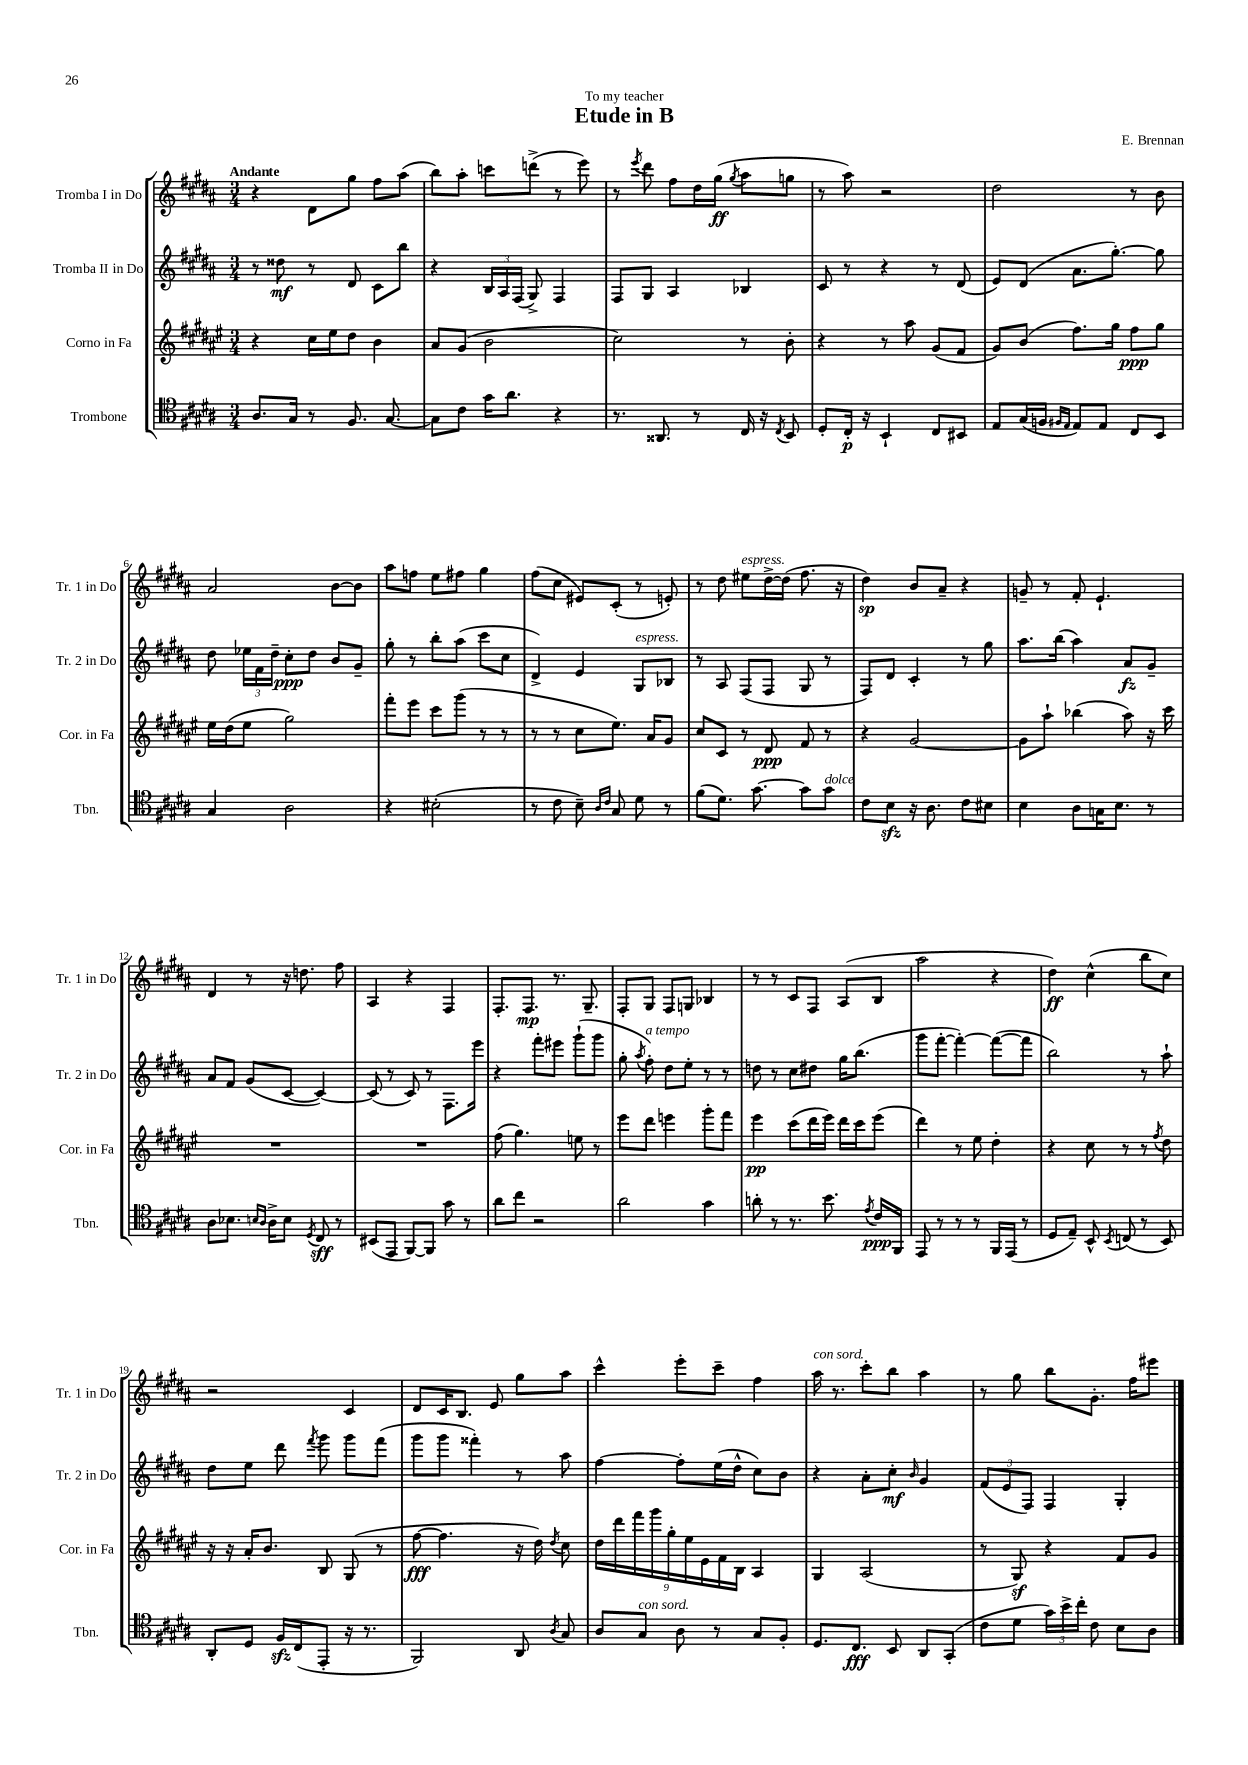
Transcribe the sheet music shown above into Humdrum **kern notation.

**kern	**dynam	**kern	**dynam	**kern	**dynam	**kern	**dynam
*part4	*part4	*part3	*part3	*part2	*part2	*part1	*part1
*staff4	*staff4	*staff3	*staff3	*staff2	*staff2	*staff1	*staff1
*I"Trombone	*	*I"Corno in Fa	*	*I"Tromba II in Do	*	*I"Tromba I in Do	*
*I'Tbn.	*	*I'Cor. in Fa	*	*I'Tr. 2 in Do	*	*I'Tr. 1 in Do	*
*clefC4	*	*clefG2	*	*clefG2	*	*clefG2	*
*k[f#c#g#d#a#]	*	*k[f#c#g#d#a#e#]	*	*k[f#c#g#d#a#]	*	*k[f#c#g#d#a#]	*
*M3/4	*	*M3/4	*	*M3/4	*	*M3/4	*
=1	=1	=1	=1	=1	=1	=1	=1
!	!	!	!	!	!	!LO:TX:a:B:t=Andante	!
8.A#/L	.	4r	.	8r	.	4r	.
.	.	.	.	8dd##X\	mf	.	.
16G#/Jk	.	.	.	.	.	.	.
8r	.	16cc#\LL	.	8r	.	8d#\L	.
.	.	16ee#\J	.	.	.	.	.
8.F#/	.	8dd#\J	.	8d#/	.	8gg#\J	.
.	.	4b\	.	8c#\L	.	8ff#\L	.
[8.G#/	.	.	.	.	.	.	.
.	.	.	.	8bb\J	.	(8aa#\J	.
=2	=2	=2	=2	=2	=2	=2	=2
8G#\L]	.	8a#/L	.	4r	.	8bb\L)	.
8c#\J	.	(8g#/J	.	.	.	8aa#'\J	.
16g#\KL	.	2b\	.	24B/LL	.	8cccn\L	.
.	.	.	.	24A#/	.	.	.
8.a#\J	.	.	.	.	.	.	.
.	.	.	.	(24F#/JJ	.	.	.
.	.	.	.	8G#^/)	.	(8dddn^\J	.
4r	.	.	.	4F#/	.	8r	.
.	.	.	.	.	.	8eee\)	.
=3	=3	=3	=3	=3	=3	=3	=3
8.r	.	2cc#\)	.	8F#/L	.	8r	.
.	.	.	.	.	.	8qeee/	.
.	.	.	.	8G#/J	.	8ddd#\	.
8.AA##X/	.	.	.	.	.	.	.
.	.	.	.	4A#/	.	8ff#\L	.
8r	.	.	.	.	.	16dd#\L	.
.	.	.	.	.	.	(16gg#\JJ	ff
.	.	.	.	.	.	8qgg#/	.
16C#/	.	8r	.	4B-X/	.	8aa#\L	.
16r	.	.	.	.	.	.	.
8qC#/	.	.	.	.	.	.	.
8BB/	.	8b'\	.	.	.	8ggn\J	.
=4	=4	=4	=4	=4	=4	=4	=4
8D#'/L	.	4r	.	8c#/	.	8r	.
16C#'/Jk	p	.	.	8r	.	8aa#\)	.
16r	.	.	.	.	.	.	.
4BB`/	.	8r	.	4r	.	2r	.
.	.	8aa#\	.	.	.	.	.
8C#/L	.	(8g#/L	.	8r	.	.	.
8BB#X/J	.	8f#/J	.	(8d#/	.	.	.
=5	=5	=5	=5	=5	=5	=5	=5
8E/L	.	8g#/L)	.	8e/L)	.	2dd#\	.
(16G#/L	.	(8b/J	.	(8d#/J	.	.	.
16Fn/JJ	.	.	.	.	.	.	.
16qqF#X/LL	.	.	.	.	.	.	.
16qqE/JJ	.	.	.	.	.	.	.
8E/L)	.	8.ff#\L)	.	8.a#\L	.	.	.
8E/J	.	.	.	.	.	.	.
.	.	16gg#\Jk	.	[8.gg#'\J)	.	.	.
8C#/L	.	8ff#\L	ppp	.	.	8r	.
8BB/J	.	8gg#\J	.	8gg#\]	.	8b\	.
!!LO:LB:g=z
=6	=6	=6	=6	=6	=6	=6	=6
4G#/	.	16ee#\LL	.	8dd#\	.	2a#/	.
.	.	(16dd#\J	.	.	.	.	.
.	.	8ee#\J	.	24ee-X\LL	.	.	.
.	.	.	.	24f#\	.	.	.
.	.	.	.	24dd#~\JJ	.	.	.
2A#\	.	2gg#\)	.	8cc#'\L	ppp	.	.
.	.	.	.	8dd#\J	.	.	.
.	.	.	.	8b/L	.	[8b\L	.
.	.	.	.	8g#~/J	.	8b\J]	.
=7	=7	=7	=7	=7	=7	=7	=7
4r	.	8fff#'\L	.	8gg#'\	.	8aa#\L	.
.	.	8eee#\J	.	8r	.	8ffn\J	.
(2B#X'\	.	8ccc#\L	.	8bb'\L	.	8ee\L	.
.	.	(8ggg#\J	.	(8aa#\J	.	8ff#X\J	.
.	.	8r	.	8ccc#\L	.	4gg#\	.
.	.	8r	.	8cc#\J	.	.	.
=8	=8	=8	=8	=8	=8	=8	=8
8r	.	8r	.	4d#^/)	.	(8ff#\L	.
8c#\	.	8r	.	.	.	8cc#\J	.
8B~\)	.	8cc#\L	.	4e/	.	8e#X/L)	.
16qqA#/LL	.	.	.	.	.	.	.
16qqc#/JJ	.	.	.	.	.	.	.
8G#/	.	8.ee#\J)	.	.	.	(8c#'/J	.
!	!	!	!	!LO:TX:a:i:t=espress.	!	!	!
8d#\	.	.	.	8G#/L	.	8r	.
.	.	16a#/KL	.	.	.	.	.
8r	.	8g#/J	.	8B-X/J	.	8en'/)	.
=9	=9	=9	=9	=9	=9	=9	=9
(8f#\L	.	8cc#/L	.	8r	.	8r	.
8.d#\J)	.	8c#/J	.	8A#/	.	8dd#\	.
!	!	!	!	!	!	!LO:TX:a:i:t=espress.	!
.	.	8r	.	(8F#/L	.	8ee#X\L	.
[8.g#\	.	.	.	.	.	.	.
.	.	8d#/	ppp	8F#/J	.	[16dd#^\L	.
.	.	.	.	.	.	(16dd#\JJ]	.
8g#\L]	.	8f#/	.	8G#/	.	8.ff#\	.
!LO:TX:a:i:t=dolce	!	!	!	!	!	!	!
8g#\J	.	8r	.	8r	.	.	.
.	.	.	.	.	.	16r	.
=10	=10	=10	=10	=10	=10	=10	=10
8c#\L	.	4r	.	8F#/L)	.	4dd#\)	sp
8Bzz\J	.	.	.	8d#/J	.	.	.
16r	.	[2g#/	.	4c#'/	.	8b/L	.
8.A#\	.	.	.	.	.	.	.
.	.	.	.	.	.	8a#~/J	.
8c#\L	.	.	.	8r	.	4r	.
8B#X\J	.	.	.	8gg#\	.	.	.
=11	=11	=11	=11	=11	=11	=11	=11
4B\	.	8g#\L]	.	8.aa#\L	.	8gn~/	.
.	.	8aa#`\J	.	.	.	8r	.
.	.	.	.	(16bb\Jk	.	.	.
8A#\L	.	(4bb-X\	.	4aa#\)	.	8f#'/	.
16Gn\K	.	.	.	.	.	4.e`/	.
8.B\J	.	.	.	.	.	.	.
.	.	8aa#\)	.	8a#/L	fz	.	.
8r	.	16r	.	8g#~/J	.	.	.
.	.	16ccc#\	.	.	.	.	.
!!LO:LB:g=z
=12	=12	=12	=12	=12	=12	=12	=12
8A#\L	.	2.r	.	8a#/L	.	4d#/	.
8.B-X\J	.	.	.	8f#/J	.	.	.
.	.	.	.	(8g#/L	.	8r	.
16qqBn/LL	.	.	.	.	.	.	.
16qqA#/JJ	.	.	.	.	.	.	.
16A#^\KL	.	.	.	.	.	.	.
8B\J	.	.	.	[8c#/J	.	16r	.
.	.	.	.	.	.	8.ddn\	.
8qD#/	.	.	.	.	.	.	.
8C#/	sff	.	.	4c#/_)	.	.	.
8r	.	.	.	.	.	8ff#\	.
=13	=13	=13	=13	=13	=13	=13	=13
(8BB#X/L	.	2.r	.	(8c#/]	.	4A#/	.
8EE/J	.	.	.	8r	.	.	.
[8FF#/L)	.	.	.	8c#/)	.	4r	.
8FF#/J]	.	.	.	8r	.	.	.
8g#\	.	.	.	8.F#\L	.	4F#/	.
8r	.	.	.	.	.	.	.
.	.	.	.	16eee\Jk	.	.	.
=14	=14	=14	=14	=14	=14	=14	=14
8a#\L	.	(8ff#\	.	4r	.	8.F#'/L	.
8cc#\J	.	4.gg#\)	.	.	.	.	.
.	.	.	.	.	.	8.F#/J	mp
2r	.	.	.	8fff#'\L	.	.	.
.	.	.	.	8eee#X\J	.	8.r	.
.	.	8een\	.	(8ggg#`\L	.	.	.
.	.	.	.	.	.	8.G#~/	.
.	.	8r	.	8ggg#\J	.	.	.
=15	=15	=15	=15	=15	=15	=15	=15
2a#\	.	8eee#\L	.	8gg#'\	.	8F#'/L	.
.	.	.	.	8qaa#/	.	.	.
!	!	!	!	!LO:TX:a:i:t=a tempo	!	!	!
.	.	8ddd#\J	.	8ff#'\)	.	8G#/J	.
.	.	4eeen\	.	8dd#\L	.	8F#/L	.
.	.	.	.	8ee'\J	.	8Gn/J	.
4g#\	.	8ggg#'\L	.	8r	.	4B-X/	.
.	.	8fff#\J	.	8r	.	.	.
=16	=16	=16	=16	=16	=16	=16	=16
8an'\	.	4eee#\	pp	8ddn\	.	8r	.
8r	.	.	.	8r	.	8r	.
8.r	.	(8ccc#\L	.	8cc#\L	.	8c#/L	.
.	.	16ddd#\L	.	8dd#X\J	.	8F#/J	.
8.b\	.	16eee#\JJ)	.	.	.	.	.
.	.	16ddd#\LL	.	16gg#\KL	.	(8A#/L	.
.	.	16ccc#\J	.	(8.bb\J	.	.	.
8qe/	.	.	.	.	.	.	.
16c#/LL	ppp	(8eee#\J	.	.	.	8B/J	.
16FF#/JJ	.	.	.	.	.	.	.
=17	=17	=17	=17	=17	=17	=17	=17
8EE/	.	4ddd#\)	.	8ggg#\L	.	2aa#\	.
8r	.	.	.	[8fff#'\J	.	.	.
8r	.	8r	.	4fff#'\_)	.	.	.
8r	.	8ee#\	.	.	.	.	.
16FF#/LL	.	4dd#'\	.	(8fff#\L_	.	4r	.
(16EE/JJ	.	.	.	.	.	.	.
8r	.	.	.	8fff#\J]	.	.	.
=18	=18	=18	=18	=18	=18	=18	=18
8D#/L	.	4r	.	2bb\)	.	4dd#\)	ff
8E~/J)	.	.	.	.	.	.	.
8BB^^/	.	8cc#\	.	.	.	(4cc#^^\	.
8qBB/	.	.	.	.	.	.	.
(8Cn/	.	8r	.	.	.	.	.
8r	.	8r	.	8r	.	8bb\L	.
.	.	8qff#/	.	.	.	.	.
8BB/)	.	8dd#\	.	8aa#`\	.	8cc#\J)	.
!!LO:LB:g=z
=19	=19	=19	=19	=19	=19	=19	=19
8AA#'/L	.	16r	.	8dd#\L	.	2r	.
.	.	16r	.	.	.	.	.
8D#/J	.	16a#'/KL	.	8ee\J	.	.	.
.	.	8.b/J	.	.	.	.	.
16F#zz/LL	.	.	.	8ddd#\	.	.	.
(16C#/J	.	.	.	.	.	.	.
.	.	.	.	8qfff#/	.	.	.
8EE'/J	.	8B/	.	8ggg#\	.	.	.
16r	.	(8G#/	.	8ggg#\L	.	4c#/	.
8.r	.	.	.	.	.	.	.
.	.	8r	.	(8fff#\J	.	.	.
=20	=20	=20	=20	=20	=20	=20	=20
2FF#/)	.	[8ff#\	fff	8ggg#\L	.	8d#/L	.
.	.	4.ff#\]	.	8ggg#\J	.	16c#/K	.
.	.	.	.	.	.	8.B/J	.
.	.	.	.	4fff##X'\)	.	.	.
.	.	.	.	.	.	8e/	.
8AA#/	.	16r	.	8r	.	8gg#\L	.
.	.	16dd#\)	.	.	.	.	.
8qA#/	.	8qdd#/	.	.	.	.	.
8G#/	.	8cc#\	.	8aa#\	.	8aa#\J	.
=21	=21	=21	=21	=21	=21	=21	=21
8A#/L	.	18dd#\LL	.	[4ff#\	.	4ccc#^^\	.
.	.	18ddd#\	.	.	.	.	.
.	.	18fff#\	.	.	.	.	.
!LO:TX:a:i:t=con sord.	!	!	!	!	!	!	!
8G#/J	.	.	.	.	.	.	.
.	.	18ggg#\	.	.	.	.	.
.	.	18gg#'\	.	.	.	.	.
8A#\	.	.	.	8ff#'\L]	.	8eee'\L	.
.	.	18ee#\	.	.	.	.	.
.	.	18e#\	.	.	.	.	.
8r	.	.	.	(16ee\L	.	8ccc#~\J	.
.	.	18f#\	.	.	.	.	.
.	.	.	.	16dd#^^\JJ	.	.	.
.	.	18B\JJ	.	.	.	.	.
8G#/L	.	4A#/	.	8cc#\L)	.	4ff#\	.
8F#'/J	.	.	.	8b\J	.	.	.
=22	=22	=22	=22	=22	=22	=22	=22
!	!	!	!	!	!	!LO:TX:a:i:t=con sord.	!
8.D#/L	.	4G#/	.	4r	.	16aa#\	.
.	.	.	.	.	.	8.r	.
8.C#/J	fff	.	.	.	.	.	.
.	.	(2A#/	.	8a#'\L	.	8ccc#'\L	.
8BB/	.	.	.	8cc#'\J	mf	8bb\J	.
.	.	.	.	16qqb/	.	.	.
8AA#/L	.	.	.	4g#/	.	4aa#\	.
(8GG#'/J	.	.	.	.	.	.	.
=23	=23	=23	=23	=23	=23	=23	=23
8c#\L	.	8r	.	(12f#/L	.	8r	.
.	.	.	.	12e/	.	.	.
8d#\J	.	8G#z/)	.	.	.	8gg#\	.
.	.	.	.	12F#/J)	.	.	.
24g#\LL)	.	4r	.	4F#/	.	8bb\L	.
24b^\	.	.	.	.	.	.	.
24cc#'\JJ	.	.	.	.	.	.	.
8c#\	.	.	.	.	.	8.g#'\J	.
8B\L	.	8f#/L	.	4G#'/	.	.	.
.	.	.	.	.	.	16ff#\KL	.
8A#\J	.	8g#/J	.	.	.	8eee#X\J	.
==	==	==	==	==	==	==	==
*-	*-	*-	*-	*-	*-	*-	*-
